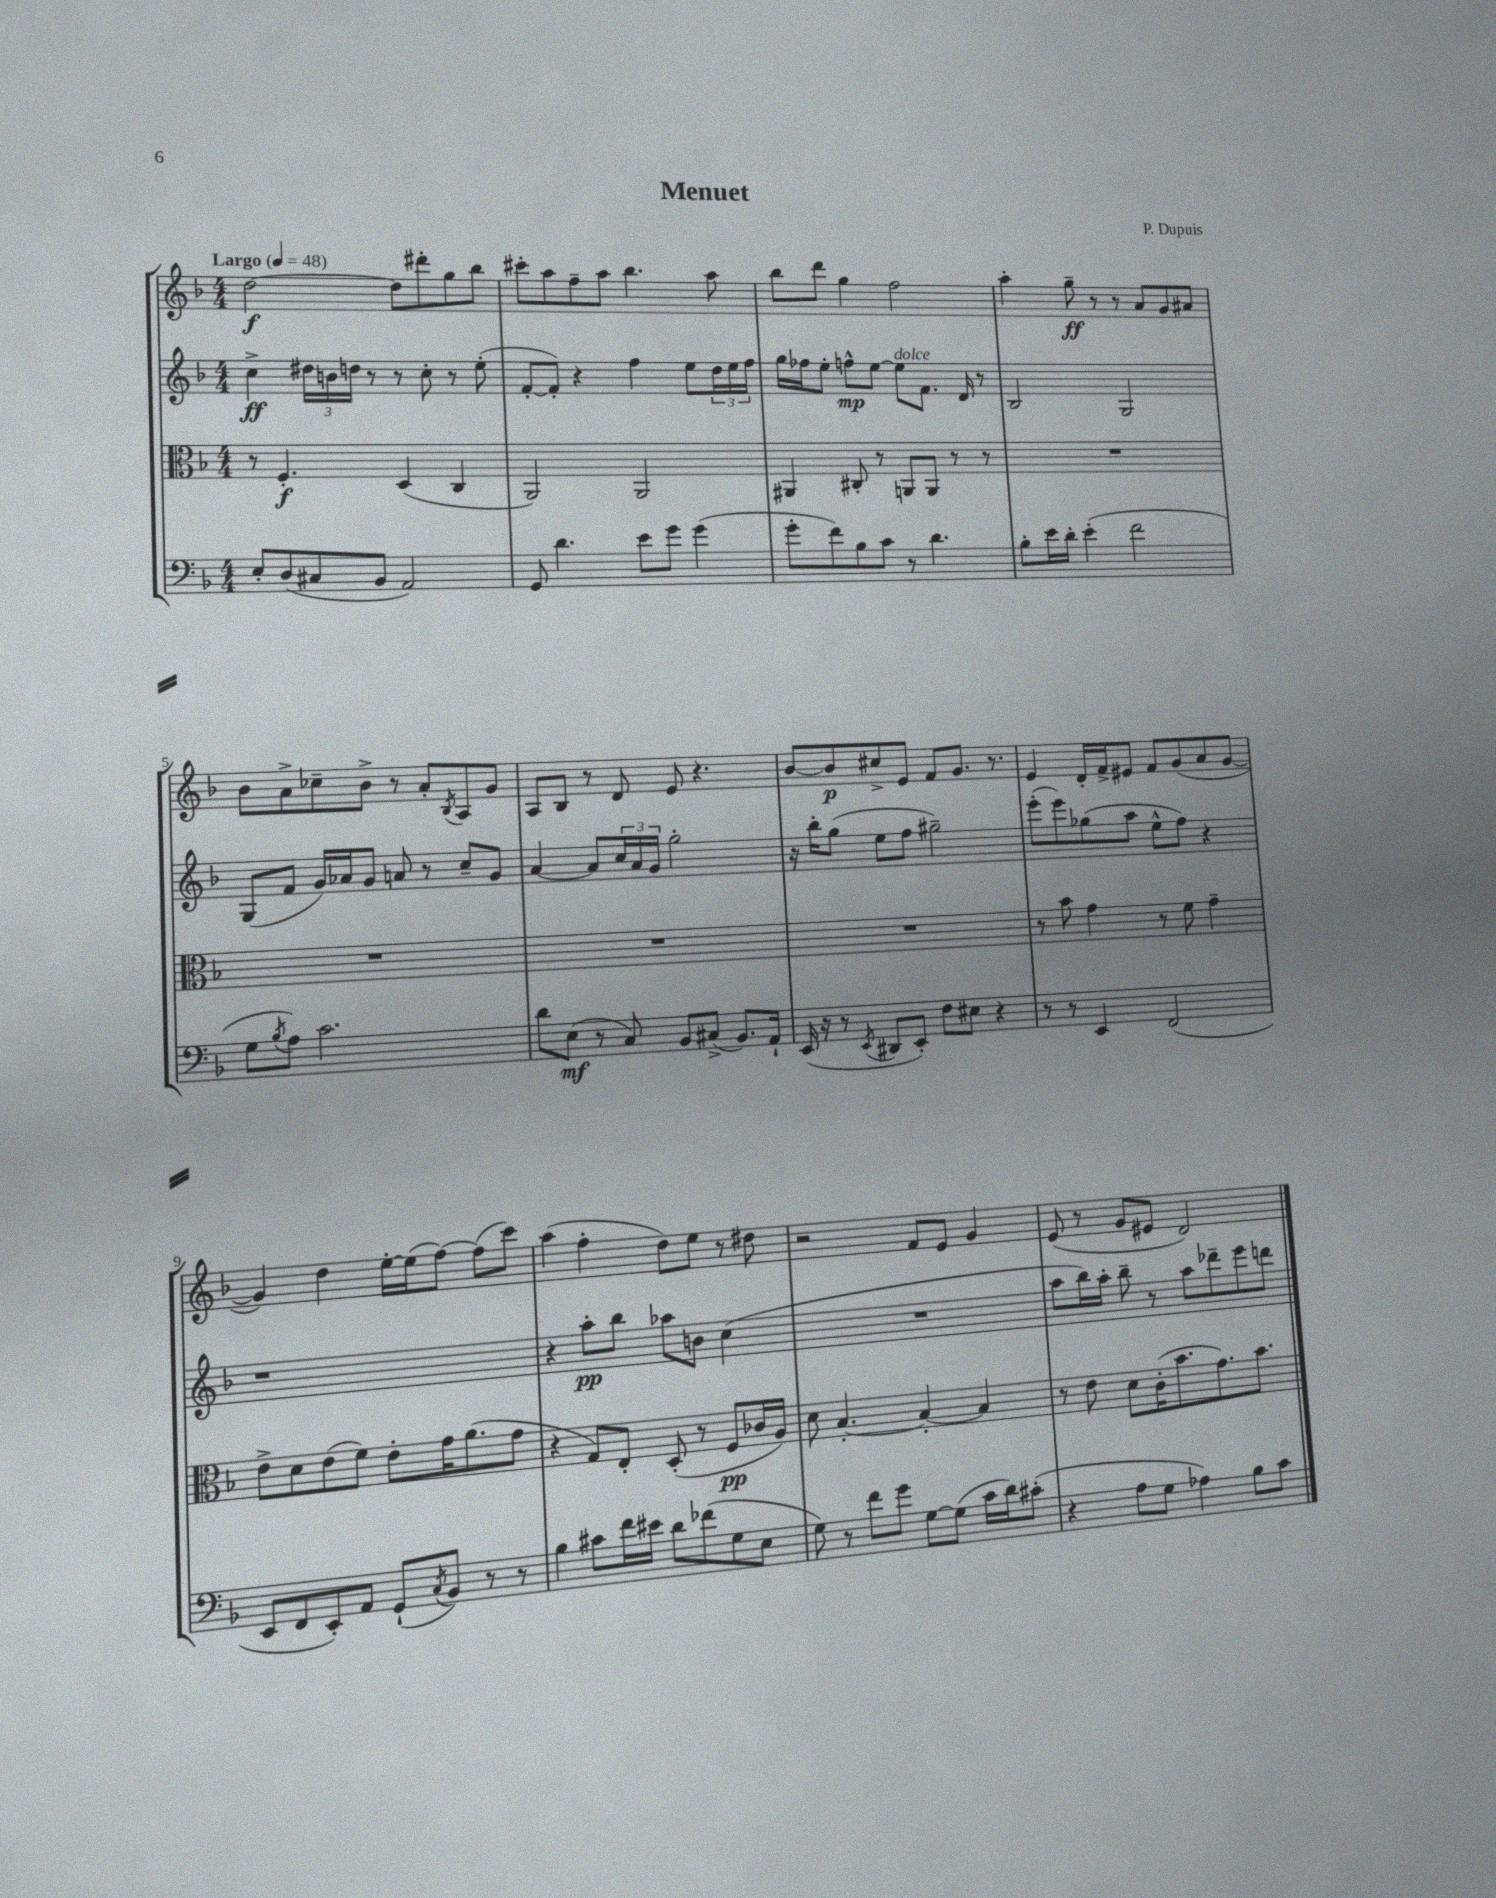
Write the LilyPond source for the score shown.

\header { title = "Menuet" composer = "P. Dupuis" }
<<
\new StaffGroup <<
\new Staff = "s0" {
    \clef treble \key f \major \numericTimeSignature \time 4/4 \tempo "Largo" 4 = 48
    d''2~\f d''8 dis'''8-. g''8 bes''8 |
    cis'''8-. a''8 f''8-- a''8 bes''4. a''8 |
    bes''8 d'''8 g''4 f''2 |
    a''4-. g''8--\ff r8 r8 a'8 g'8 ais'8 |
    bes'8 a'8-> ces''8-- bes'8-> r8 a'8-. \acciaccatura { bes8 } a8 g'8 |
    a8 bes8 r8 d'8 e'8 r4. |
    bes'8~ bes'8\p cis''8-> e'8 f'8 g'8. r8. |
    e'4 d'16-. f'16-> eis'8 f'8 g'8( a'8 g'8~ |
    g'4) d''4 e''16~-. e''16( f''8~) f''8( c'''8) |
    a''4( f''4-. d''8) e''8 r8 dis''8 |
    r2 f'8 e'8 g'4 |
    e'8( r8 g'8 eis'8 d'2) \bar "|." |
}
\new Staff = "s1" {
    \clef treble \key f \major \numericTimeSignature \time 4/4
    c''4->\ff \tuplet 3/2 { dis''16 b'16 d''16 } r8 r8 c''8-. r8 e''8-.( |
    f'8~-. f'8-.) r4 f''4 e''8 \tuplet 3/2 { d''16 e''16 f''16 } |
    g''16 fes''16 e''8-. f''8-^\mp e''8~ e''8^\markup { \italic "dolce" } f'8. d'16 r8 |
    bes2 g2 |
    g8( f'8 g'16) aes'16 g'8 a'8 r8 c''8-- g'8 |
    a'4~ a'8 \tuplet 3/2 { c''16 a'16 g'16 } g''2-. |
    r16 bes''16-. g''8( e''8 f''8 gis''2--) |
    e'''8-.( e'''8) ges''8( a''8 e''8-^ f''8) r4 |
    r1 |
    r4 a''8-.\pp bes''8 aes''8 b'8 c''4( |
    R1 |
    a''8 bes''16) a''16-. bes''8-- r8 a''8 des'''8-- e'''8 d'''8 \bar "|." |
}
\new Staff = "s2" {
    \clef alto \key f \major \numericTimeSignature \time 4/4
    r8 f4.-.\f d4( c4 |
    a,2) a,2 |
    ais,4 cis8-. r8 a,8 a,8 r8 r8 |
    R1 |
    R1 |
    R1 |
    R1 |
    r8 bes'8 g'4 r8 f'8 g'4-- |
    e'8-> d'8 e'8( f'8) e'8-. g'16 a'8.( g'8 |
    r4 g8) e8-. d8-.( r8 f8\pp ces'16 a16) |
    d'8 bes4.~-. bes4~-. bes4 |
    r8 e'8 d'8 c'16-.( bes'8. g'8.) bes'8. \bar "|." |
}
\new Staff = "s3" {
    \clef bass \key f \major \numericTimeSignature \time 4/4
    e8-. d8( cis8 bes,8 a,2) |
    g,8 d'4. e'8 g'8 g'4( |
    g'8-. f'8) bes8 c'8 r8 d'4. |
    bes8-. e'16 d'16-. e'4-.( f'2 |
    g8 \acciaccatura { bes8 } a8) c'2. |
    d'8 e8\mf( r8 c8) bes,8 cis8->( bes,8.) a,16-! |
    e,16( r16 r8 \acciaccatura { e,8 } dis,8 e,8-.) f8 eis8 r4 |
    r8 r8 e,4 f,2( |
    e,8 f,8 e,8-.) a,8 g,8-!( \acciaccatura { c8 } bes,8) r8 r8 |
    bes4 cis'8 f'16 eis'16 d'8 fes'8( g8 e8 |
    g8) r8 f'8 g'8 g8~ g8( c'16 d'16) cis'8-.( |
    r4 a8 g8 aes4) bes8 c'8 \bar "|." |
}
>>
>>
